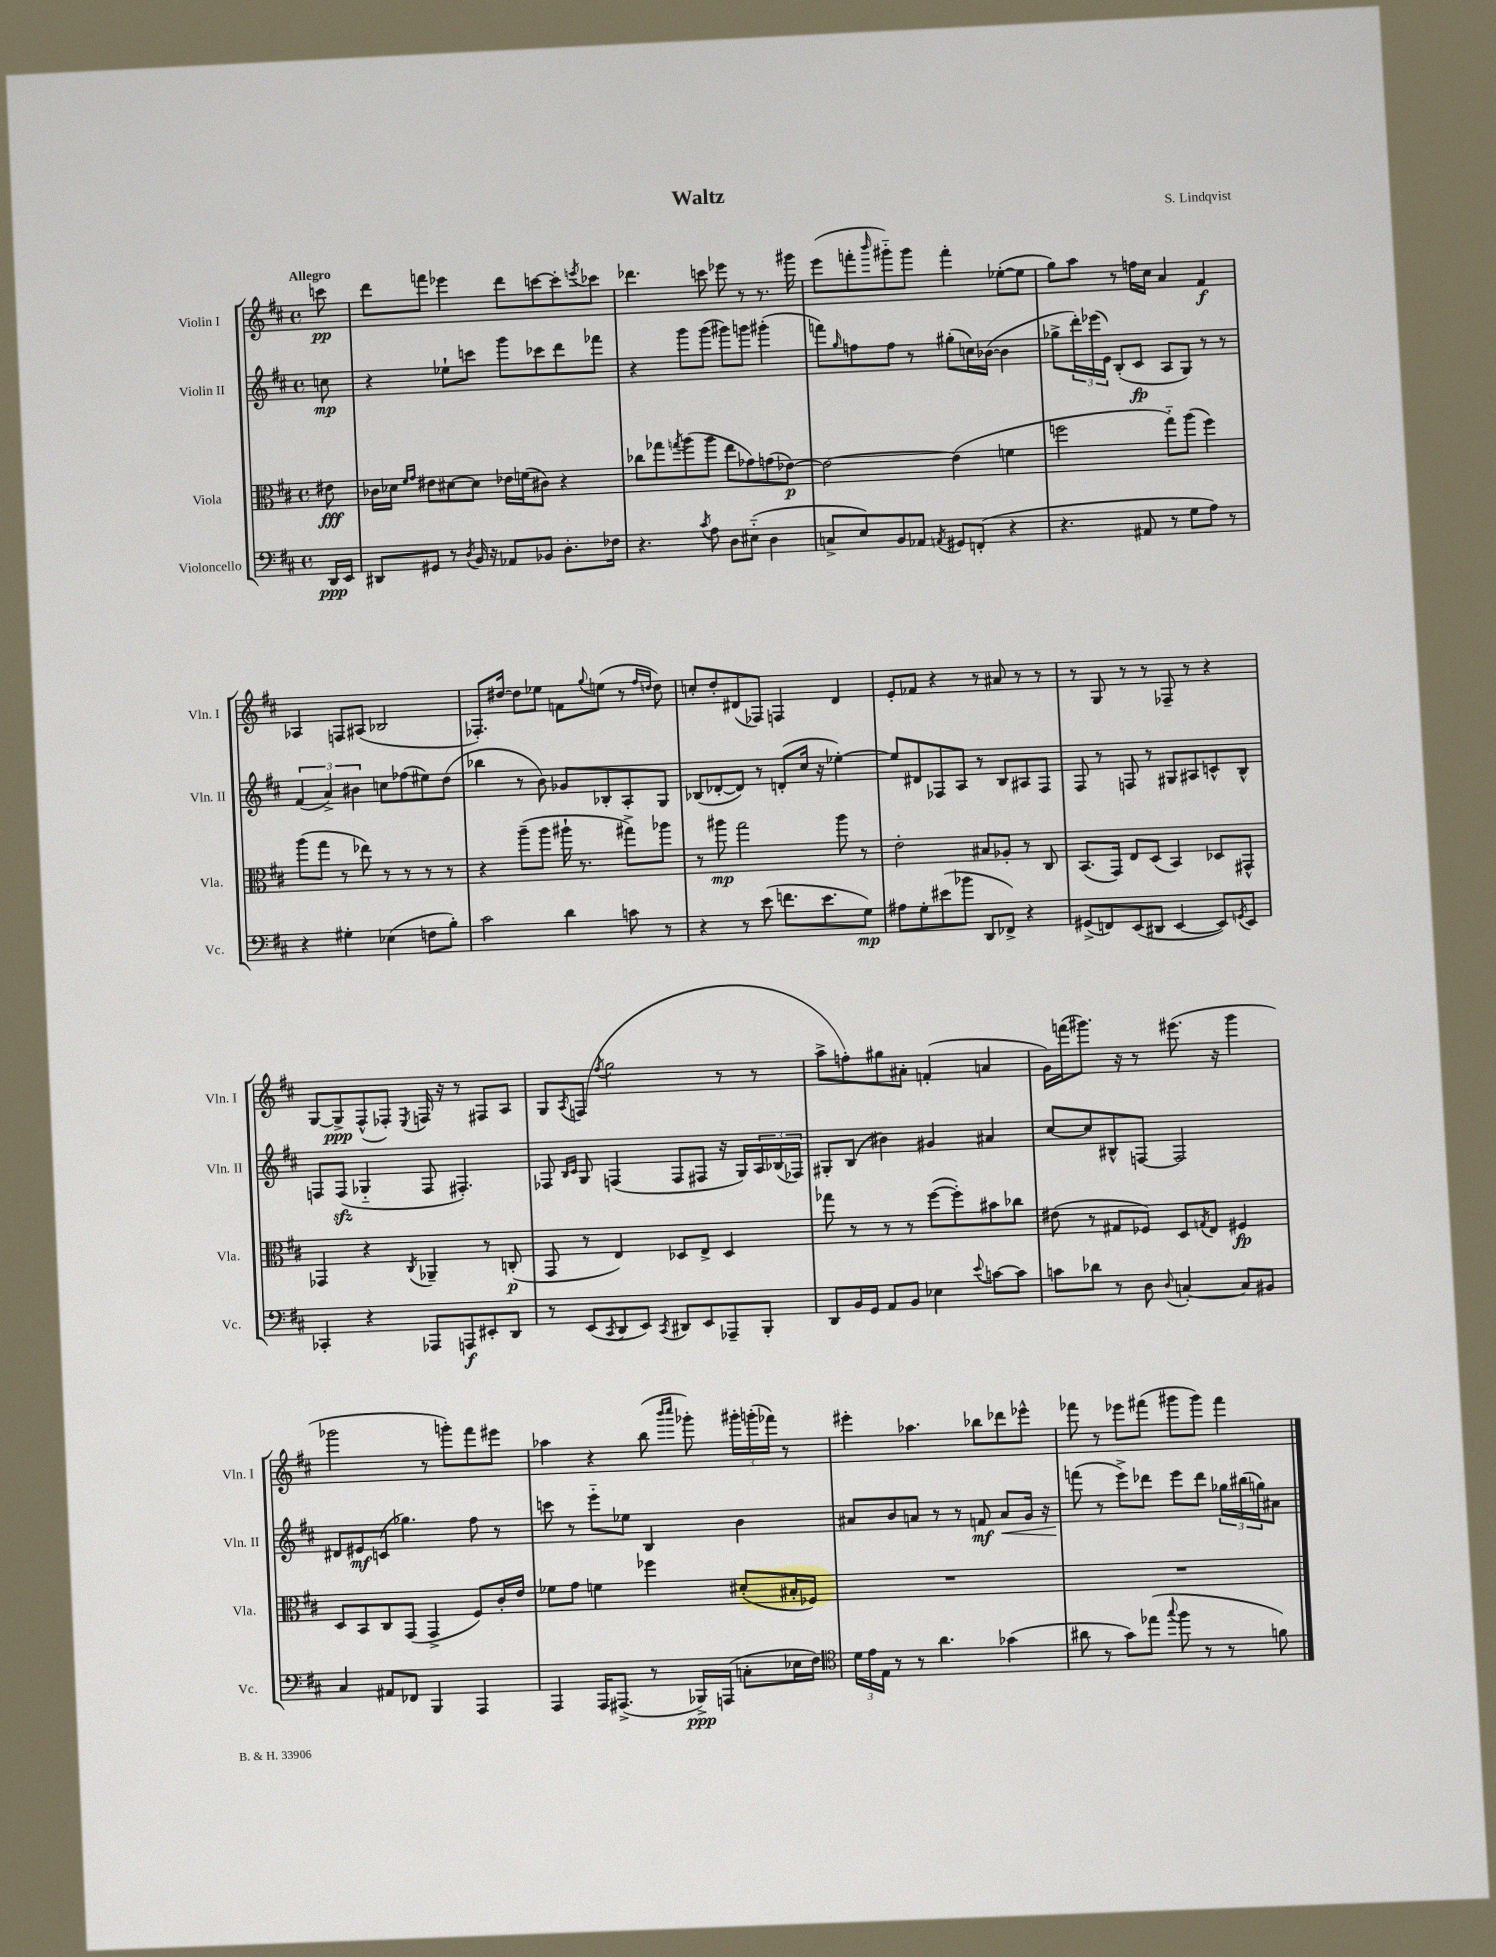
\header { title = "Waltz" composer = "S. Lindqvist" }
<<
\new StaffGroup <<
\new Staff = "s0" \with { instrumentName = "Violin I" shortInstrumentName = "Vln. I" } {
    \clef treble \key d \major \defaultTimeSignature \time 4/4 \partial 8 \tempo "Allegro"
    c'''8\pp |
    d'''8 f'''8 ees'''4 d'''8 c'''8~ c'''8-. \acciaccatura { e'''8 } ces'''8 |
    des'''4. c'''8 ees'''8 r8 r8. gis'''16 |
    e'''8( f'''8-. \grace { b'''16 } gis'''8-_) gis'''8 f'''4-. ees''8~-.( ees''8 |
    g''8) a''8 r8 f''16 cis''16 a'4 fis'4\f |
    aes4 f8 ais8( bes2 |
    fes8.-.) dis''16~ dis''8 ees''8 f'8 \appoggiatura { g''8 } e''8( r8 \grace { fis''16 d''16 } d''8) |
    c''8-. d''8-. dis'8( fes8) f4 dis'4 |
    e'8-. fes'8 r4 r8 ais'8 r8 r8 |
    r8 g8 r8 r8 fes8-- r8 r4 |
    g8~ g8->\ppp fis8-^( fes8-.) \acciaccatura { e8 } f16 r16 r8 fis8 a8 |
    g8 \acciaccatura { a8 } f8( \acciaccatura { fis''8 } g''2 r8 r8 |
    a''8-> f''8-.) gis''8 ais'8-. f'4-.( a'4 |
    g'16) f'''16( gis'''8.) r16 r8 eis'''8.( r16 gis'''4 |
    ges'''2 r8 g'''8-.) fis'''8 eis'''8 |
    aes''4 r4 b''8( \grace { b'''16 cis''''16 } ges'''8-.) \tuplet 3/2 { gis'''16-. g'''16-.( fes'''16) } r8 |
    eis'''4-. aes''4. bes''8 des'''8 ees'''8-^ |
    fes'''8 r8 ees'''8 fis'''8( gis'''8 gis'''8) fis'''4 \bar "|." |
}
\new Staff = "s1" \with { instrumentName = "Violin II" shortInstrumentName = "Vln. II" } {
    \clef treble \key d \major \defaultTimeSignature \time 4/4 \partial 8
    c''8\mp |
    r4 ees''8-! c'''8 g'''8 ces'''8 d'''8 fes'''8 |
    r4 g'''8 g'''8( gis'''8) g'''8 gis'''4-.( |
    f'''8) \grace { g''16 } f''8 f''8 r8 gis''8-.( c''16) bes'16~( bes'4 |
    ges''8-> \tuplet 3/2 { d'''16-.) ees'''16( e'16) } b8-.( cis'8\fp a8 g8) r8 r8 |
    \tuplet 3/2 { fis'4( a'4->) bis'4 } c''8 fes''8( eis''8) d''8( |
    bes''4 r8 b'8) ges'8 bes8-. a8-. g8 |
    bes8( des'8~-. des'8) r8 d'8-.( cis''16 r16 ees''4~-.) |
    ees''8 dis'8 fes8 a8 r8 b8 ais8 fes8 |
    fis8 r8 f8 r8 gis8 ais8 c'8-^ b8-^ |
    f8 f8\sfz( ges4-_ f8 fis4.-.) |
    fes8 \grace { b16 cis'16 } g8 f4( f8 fis8 r16 g16) \tuplet 3/2 { a16 bes16( fes16) } |
    gis8-. b8( bis'4) gis'4 ais'4 |
    cis''8~ cis''8 bis8-^ f8~ f2 |
    dis'8 eis'8\mf c'8( ges''4.) fis''8 r8 |
    c'''8 r8 e'''8-_ ees''8 b4 b'4 |
    ais'8 b'8 a'8 r8 r8 f'8\mf a'8\< g'16 r16 |
    f'''8\!( r8 e'''8->) des'''8 e'''8 des'''8 \tuplet 3/2 { ges''16 bis''16( g''16) } ais'8 \bar "|." |
}
\new Staff = "s2" \with { instrumentName = "Viola" shortInstrumentName = "Vla." } {
    \clef alto \key d \major \defaultTimeSignature \time 4/4 \partial 8
    eis'8\fff |
    ces'16 des'16 \grace { fis'16 g'16 } eis'8 dis'8~ dis'8 ees'16 f'16( cis'8) r4 |
    ces''8 ges''8 \acciaccatura { g''8 } a''8( a''8 e''8 ges'8) g'8( ees'8~\p) |
    ees'2~ ees'4( f'4 |
    f''2 g''8-_) a''8( f''4) |
    a''8( g''8 r8 ees''8) r8 r8 r8 r8 |
    r4 a''8--( a''8 ais''16-! r8. gis''8->) aes''8 |
    r8 ais''8\mp g''2 ais''8 r8 |
    e'2-. bis8 aes8-. r8 cis8 |
    b,8.( g,16) e8 d8( b,4) des8 gis,8-^ |
    ges,4 r4 \acciaccatura { cis8 } aes,4-- r8 c8-.\p( |
    g,8 r8 e4) des8 e8-> des4 |
    ges''8 r8 r8 r8 fis''8~( fis''8-.) bis'8 ces''8 |
    eis'8( r8 gis8 fes8) d8 \acciaccatura { g8 } e8 fis4\fp |
    d8 b,8 cis8 g,8( g,4-> fis8) cis'16-. e'16 |
    fes'8 g'8 f'4 fes''4 dis'8-.( bis16-. fes16) |
    R1 |
    R1 \bar "|." |
}
\new Staff = "s3" \with { instrumentName = "Violoncello" shortInstrumentName = "Vc." } {
    \clef bass \key d \major \defaultTimeSignature \time 4/4 \partial 8
    d,16\ppp e,16 |
    dis,8 gis,8 r8 \acciaccatura { d8 } b,16 r16 aes,8 bes,8 d8.-. fes16 |
    r4. \acciaccatura { cis'8 } a8 d8 eis8-_( d4 |
    c8-> e8) b,8 aes,8 \acciaccatura { a,8 } gis,8 f,8-.( r4 |
    r4. ais,8 r8 g8 a8) r8 |
    r4 gis4-. ees4( f8 b8-.) |
    cis'2 d'4 c'8 r8 |
    r4 r8 e'8( f'8. e'8. g8\mp) |
    ais8 g8-. eis'8( bes'8 d,8 fes,8->) r4 |
    gis,8->( f,8) e,8( dis,8 e,4~ e,8) \acciaccatura { g,8 } e,8 |
    ces,4-. r4 aes,,8 a,,8\f eis,8-. d,8 |
    r8 e,8( \acciaccatura { cis,8 } d,8 e,8) \acciaccatura { cis,8 } dis,8 e,8 aes,,8-- b,,8-. |
    d,8 b,16 g,16 a,8 b,8 ees4 \appoggiatura { e'8 } c'8~ c'8 |
    c'8 des'8 r8 d8 \appoggiatura { d8 } c4~-. c8 bis,8 |
    cis4 ais,8 fes,8 b,,4 a,,4 |
    a,,4 a,,16 ais,,8.->( r8 bes,,16->\ppp) a,,16( c8-. ees16 fis16) |
    \clef tenor \tuplet 3/2 { d'16 e'16 e16 } r8 r8 a'4. ges'4( |
    ais'8 r8 g'8) ees''8( \appoggiatura { g''8 } fis''8 r8 r8 f'8) \bar "|." |
}
>>
>>
\layout { \context { \Score \remove "Bar_number_engraver" } }
